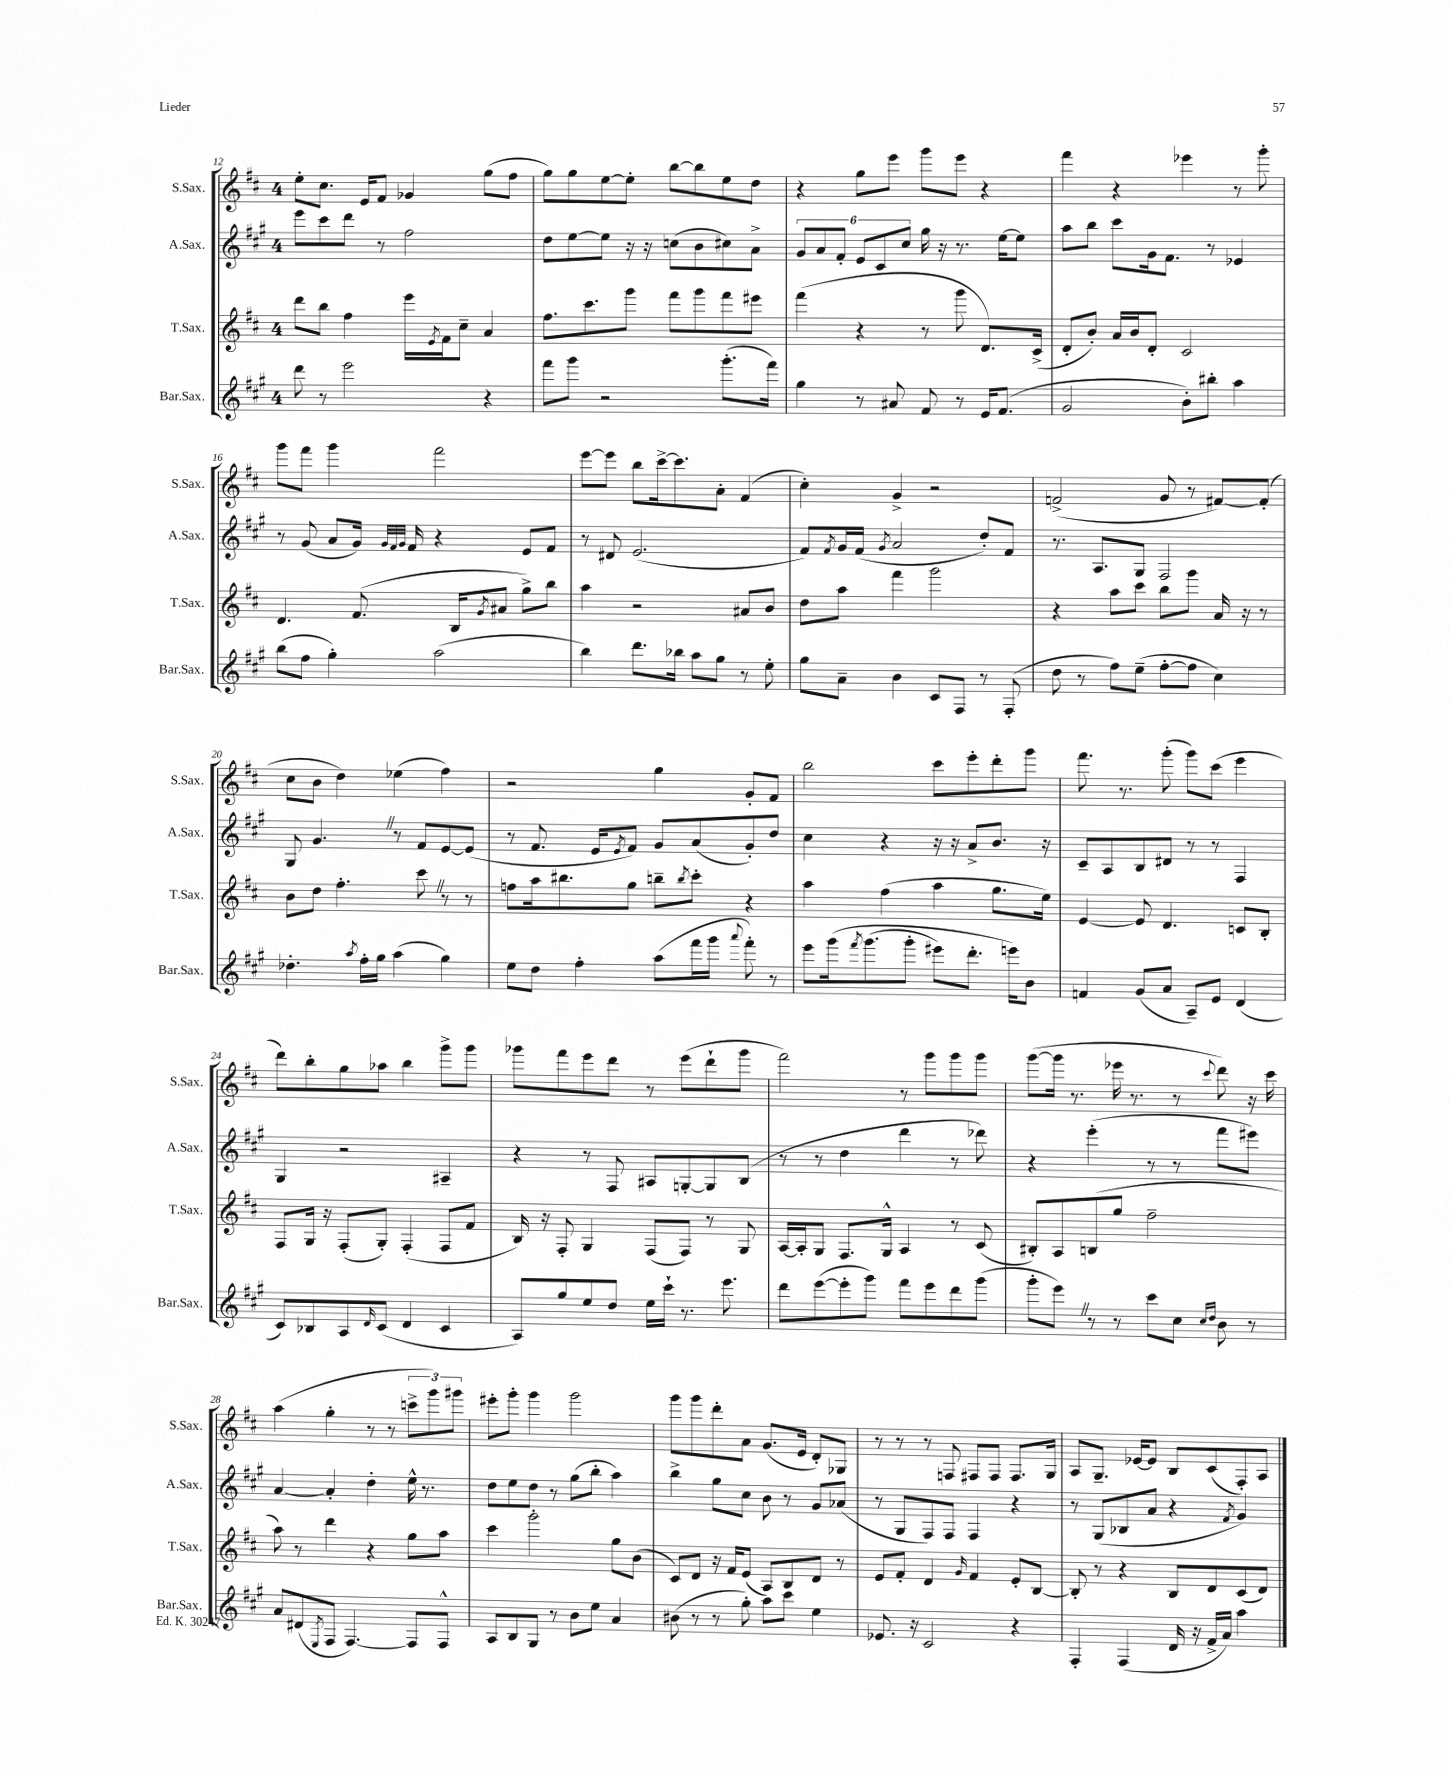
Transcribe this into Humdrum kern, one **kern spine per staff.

**kern	**kern	**kern	**kern
*staff4	*staff3	*staff2	*staff1
*clefG2	*clefG2	*clefG2	*clefG2
*k[f#c#g#]	*k[f#c#]	*k[f#c#g#]	*k[f#c#]
*M4/4	*M4/4	*M4/4	*M4/4
8ddd\	8ddd\L	8eee\L	8ee'\L
8r	8bb\J	8ccc#\	8.cc#\J
2eee\	4ff#\	8ddd\J	.
.	.	.	16e/LK
.	.	8r	8f#/J
.	16eee\LL	2ff#\	4g-/
.	8qe/	.	.
.	16f#\J	.	.
.	8cc#~\J	.	.
4r	4a/	.	(8gg\L
.	.	.	8ff#\J
=	=	=	=
8fff#\L	8.ff#\L	8dd\L	8gg\L)
8ggg#\J	.	[8ee\	8gg\
.	8.ccc#\	.	.
2r	.	8ee\]J	[8ee\
.	8ggg\J	16r	8ee'\]J
.	.	16r	.
.	8fff#\L	(8cc\L	[8bb\L
.	8ggg\	8b\	8bb\]
(8.ggg#'\L	8fff#\	8cc#\)	8ee\
.	8eee#\J	8a^\J	8dd\J
16fff#\Jk)	.	.	.
=	=	=	=
4gg#\	(4fff#\	12g#/L	4r
.	.	12a/	.
.	.	12f#'/J	.
8r	4r	12e/L	8gg\L
.	.	12c#/	.
8a#/	.	.	8eee\J
.	.	12cc#/J	.
8f#/	8r	16gg#\	8ggg\L
.	.	16r	.
8r	8ggg\	8.r	8eee\J
16e/LK	8.d/L)	.	4r
(8.f#/J	.	[16ee\LK	.
.	.	8ee\]J	.
.	(16c#^/Jk	.	.
=	=	=	=
2g#/	8d'/L	8aa\L	4fff#\
.	8b'/J)	8bb\J	.
.	16a/LL	8ccc#\L	4r
.	16b/J	.	.
.	8d'/J	16g#\k	.
.	.	8.f#\J	.
8b'\L)	2c#/	.	4eee-\
8bb#'\J	.	8r	.
4aa\	.	4e-/	8r
.	.	.	8ggg'\
=	=	=	=
(8bb\L	4.d/	8r	8ggg\L
8ff#\J	.	(8g#/	8fff#\J
4gg#'\)	.	8a/L	4ggg\
.	(8.f#/	16g#/Jk)	.
.	.	32qqg#/LLL	.
.	.	32qqf#/	.
.	.	32qqg#/JJJ	.
.	.	16f#/	.
(2aa\	.	4r	2fff#\
.	16B/LK	.	.
.	8qg/	.	.
.	8a#/J	.	.
.	8gg^\L)	8e/L	.
.	8bb\J	8f#/J	.
=	=	=	=
4bb\)	4aa\	8r	[8eee\L
.	.	8d#/	8eee\]J
8.ddd\L	2r	(2.e/	8bb\L
.	.	.	[16ccc#^\k
16bb-\Jk	.	.	8.ccc#\]
8aa\L	.	.	.
8gg#\J	.	.	8a'\J
8r	8a#/L	.	(4f#/
8ee'\	8b/J	.	.
=	=	=	=
8gg#\L	8dd\L	8f#/L)	4cc#'\)
.	.	8qf#/	.
8a~\J	8aa\J	16g#/L	.
.	.	(16f#/JJ	.
.	.	8qg#/	.
4b\	4fff#\	2a/	4g^/
8c#/L	2ggg\	.	2r
8F#/J	.	.	.
8r	.	8dd'/L)	.
(8F#'/	.	8f#/J	.
=	=	=	=
8dd\	4r	8.r	(2f^/
8r	.	.	.
.	.	8.A/L	.
8ff#\L)	8aa\L	.	.
(8ee~\J	8ccc#\J	8G#/J	.
[8ff#'\L	8bb\L	2F#/	8g/
8ff#\]J	8ggg\J	.	8r
4cc#\)	16a/	.	[8f#/L)
.	16r	.	.
.	8r	.	(8f#'/]J
=	=	=	=
4.dd-'\	8b\L	8G#/	8cc#\L
.	8dd\J	4.g#/	8b\J
.	4.ff#'\	.	4dd\)
8qaa/	.	.	.
16ff#'\LL	.	.	.
16gg#\JJ	.	.	.
(4aa\	.	8r	(4ee-\
.	8ccc#\	8f#/L	.
4gg#\)	8r	[8e/	4ff#\)
.	8r	(8e/]J	.
=	=	=	=
8ee\L	8ff\L	8r	2r
8dd\J	16aa\k	8.f#/	.
.	8.bb#\	.	.
4ff#'\	.	.	.
.	.	16e/LK	.
.	.	8qe/	.
.	8gg\J	8f#/J)	.
(8aa\L	8bb~\L	8g#/L	4gg\
.	8qbb/	.	.
16fff#\L	8ccc#'\J	(8a/	.
16ggg#\JJ	.	.	.
8qqaaa/	.	.	.
8fff#'\)	4r	8g#'/)	8g'/L
8r	.	8dd/J	8f#/J
=	=	=	=
8eee\L	4aa\	4cc#\	2bb\
&(16ggg#\k	.	.	.
8qfff#/	.	.	.
(8.ggg#\	.	.	.
.	(4ff#\	4r	.
8ggg#'\J	.	.	.
8eee#\L)	4aa\	16r	8ccc#\L
.	.	16r	.
8.ddd'\J	.	8a^/L	8eee'\
.	8.gg\L	8.b/J	8ddd'\
16eee\LK&)	.	.	.
8b\J	.	.	8ggg\J
.	16ee\Jk)	16r	.
=	=	=	=
4f/	[4e/	8c#~/L	8.fff#\
.	.	8A/	.
.	.	.	8.r
(8g#/L	8e/]	8B/	.
8a/J	4.d/	8d#/J	(8ggg'\
8A~/L)	.	8r	8ggg\L)
8e/J	.	8r	(8ccc#\J
(4d/	8c/L	4F#/	4eee\
.	8B'/J	.	.
=	=	=	=
8c#/L)	8F#/L	4G#/	8ddd\L)
8B-/	16G/Jk	.	8bb'\
.	16r	.	.
8A/	(8F#'/L	2r	8gg\
16qqd/	.	.	.
(8c#/J	8G'/J)	.	8aa-\J
4d/	(4F#'/	.	4bb\
4c#/	8F#/L	4A#~/	8ggg^\L
.	8f#/J	.	8ggg\J
=	=	=	=
8A/L)	16B/)	4r	8ggg-\L
.	16r	.	.
8gg#/	8F#'/	.	8fff#\
8ee/	4G/	8r	8eee\
8dd/J	.	8F#/	8ddd\J
16ee\LL	(8F#/L	8A#/L	8r
16ccc#`\JJ	.	.	.
8.r	8F#/J)	[8G'/	(8eee\L
.	8r	8G/]	8ddd`\
8.eee\	.	.	.
.	8G/	(8B/J	8ggg-\J
=	=	=	=
8ddd\L	[16A/LL	8r	2fff#\)
.	16A'/]J	.	.
([8eee\	8G/J	8r	.
8eee'\]	8.F#/L	4dd\	.
8ggg#\J)	.	.	.
.	16G^^/Jk	.	.
8fff#\L	4A/	4ddd\	8r
8eee\	.	.	8ggg\L
8ddd\	8r	8r	8ggg\
(8ggg#\J	(8c#/	8ddd-\)	8ggg\J
=	=	=	=
8ggg#'\L	8B#'/L)	4r	([8ggg\L
8eee\J)	8A/	.	16ggg\]Jk
.	.	.	8.r
8r	(8B/	(4eee'\	.
8r	8gg/J	.	16eee-\
.	.	.	8.r
8ccc#\L	2ff#~\	8r	.
8cc#\J	.	8r	8r
16qqcc#/LL	.	.	.
16qqdd/JJ	.	.	8qqccc#/
8b\	.	8fff#\L	8ddd\)
8r	.	8eee#\J)	16r
.	.	.	16ccc#\
=	=	=	=
8a/L	8aa\)	[4a/	(4aa\
(8d#/	8r	.	.
8qE/	.	.	.
8F#/J	4ddd\	4a'/]	4gg'\
[4.F#/)	.	.	.
.	4r	4dd'\	8r
.	.	.	8r
8F#/]L	8gg\L	16ee^^\	12ccc^\L
.	.	8.r	.
.	.	.	12ggg\)
8F#^^/J	8aa\J	.	.
.	.	.	12ggg#\J
=	=	=	=
8A/L	4ccc#\	8dd\L	8eee#'\L
8B/	.	8ee\	8ggg'\J
8G#/J	2ggg'\	8dd\J	4ggg\
8r	.	8r	.
8b\L	.	(8gg#\L	2ggg\
8ee\J	.	8bb'\J	.
4a/	8gg\L	4aa\)	.
.	(8b\J	.	.
=	=	=	=
(8b#\	8c#/L)	4bb^\	8ggg\L
8r	8d/J	.	8ggg\
8r	16r	8gg#\L	8ddd'\
.	16f#/LK	.	.
8gg#'\)	(8e/J	8cc#\J	8a\J
8aa\L	8A/L)	8b\	(8.g/L
8ccc#\J	8B/	8r	.
.	.	.	16e/Jk
4ee\	8d/J	8g#/L	8d'/L)
.	8r	(8a-/J	8G-/J
=	=	=	=
8.e-/	8e/L	8r	8r
.	8f#'/J	8G#/L	8r
16r	.	.	.
2c#/	4d/	8F#/)	8r
.	.	8F#/J	8F/
.	16qqg/	.	.
.	4f#/	4F#/	8F#/L
.	.	.	8F#/J
4r	8e'/L	4r	8.F#/L
.	[8B/J	.	.
.	.	.	16G/Jk
=	=	=	=
4F#'/	8B'/]	8r	8A/L
.	8r	(8G#/L	8.G~/J
(4F#/	4r	8B-/	.
.	.	.	[16e-/LK
.	.	8a/J	8e-/]J
16d/	8B/L	4r	8B/L
16r	.	.	.
16f#^/LL	8d/	.	(8c#/
16a/JJ)	.	.	.
.	.	8qf#/	.
4aa\	(8c#/	4g#/)	8F#'/)
.	8d/J)	.	8A/J
==	==	==	==
*-	*-	*-	*-
